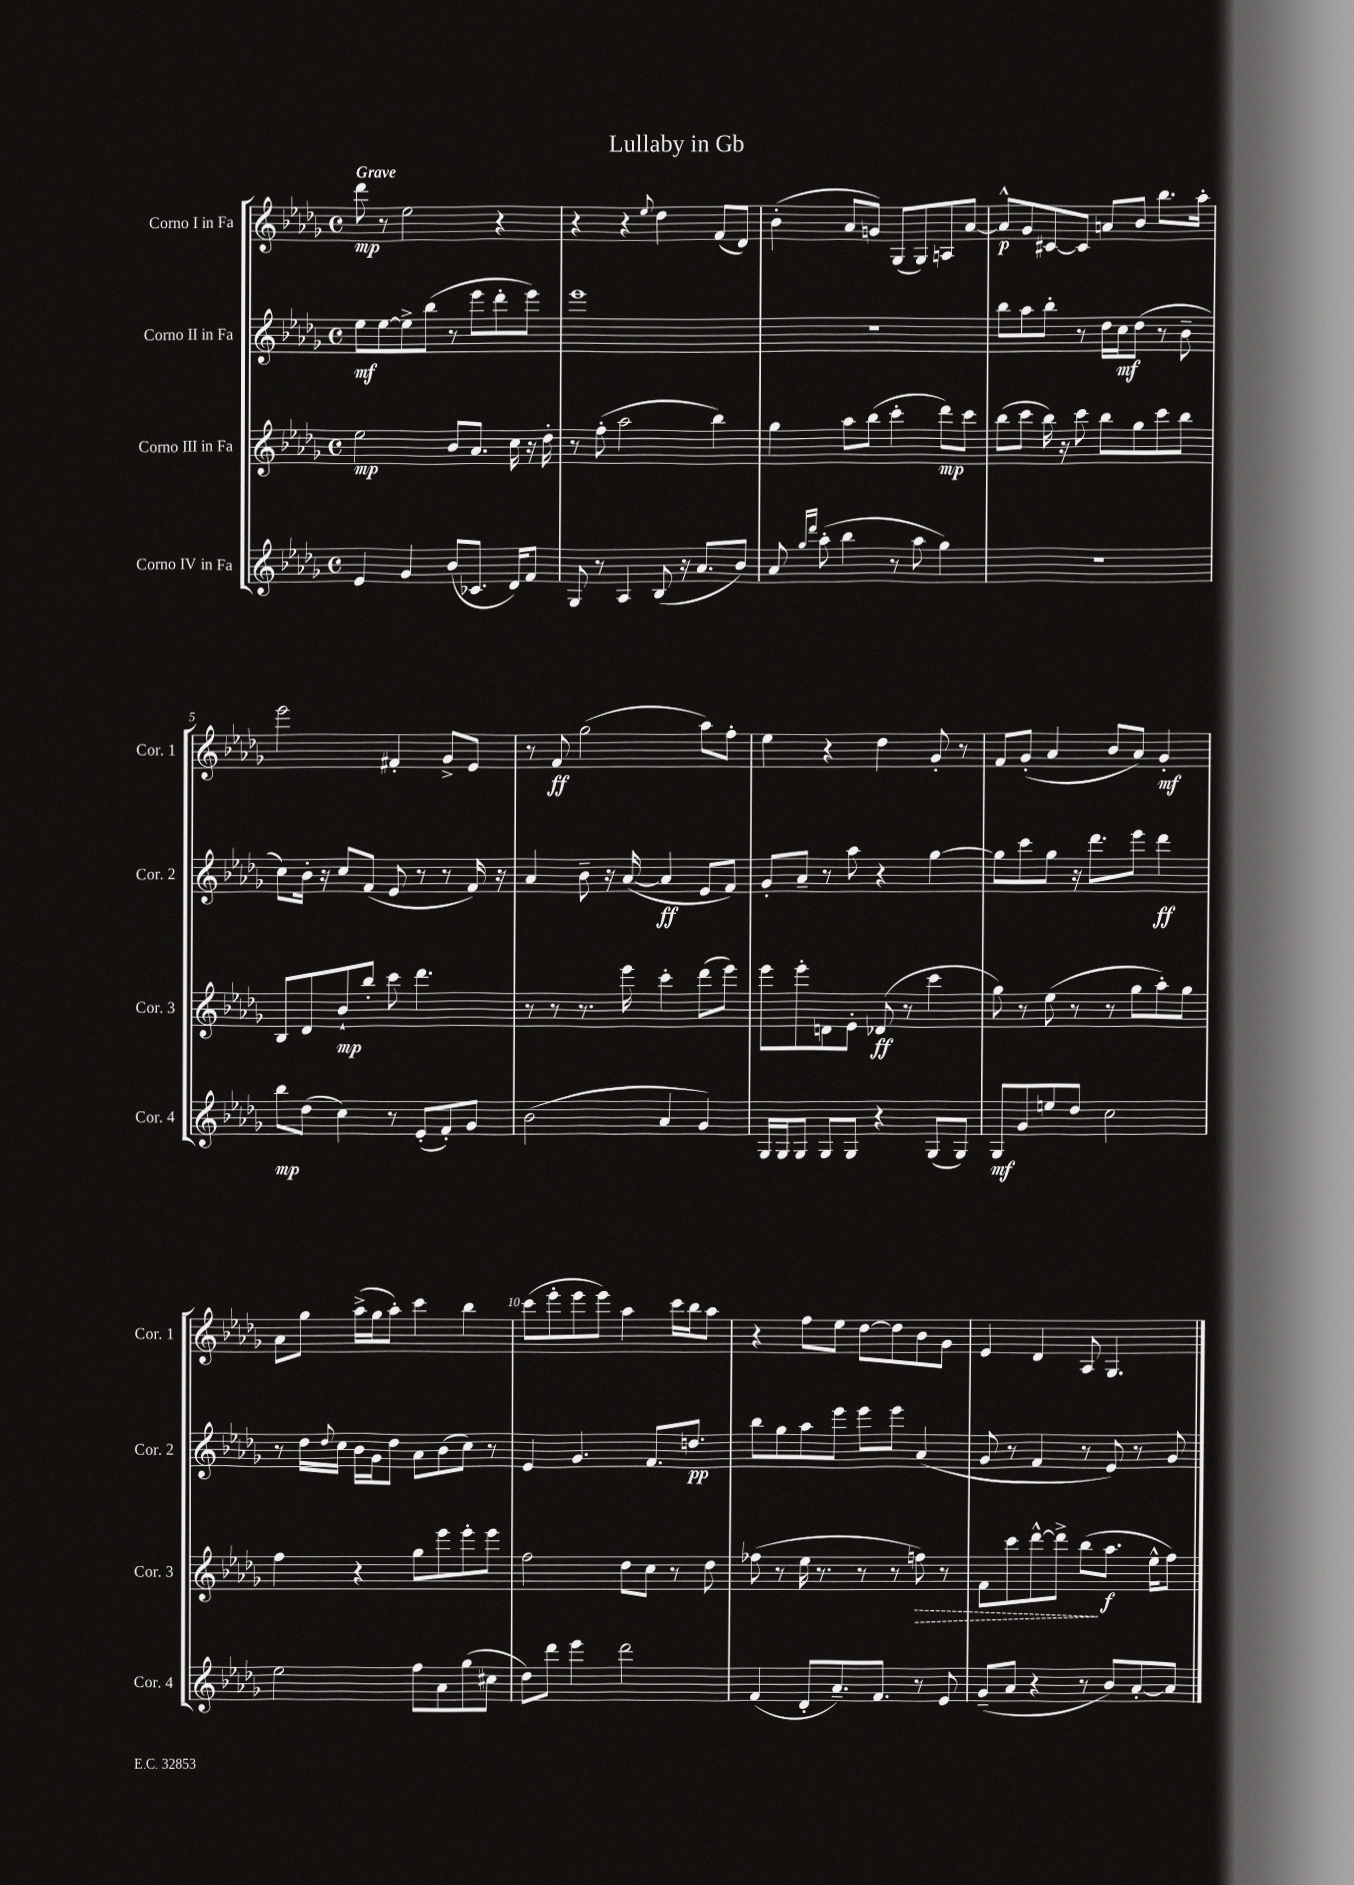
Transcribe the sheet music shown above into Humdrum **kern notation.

**kern	**kern	**kern	**kern
*staff4	*staff3	*staff2	*staff1
*clefG2	*clefG2	*clefG2	*clefG2
*k[b-e-a-d-g-]	*k[b-e-a-d-g-]	*k[b-e-a-d-g-]	*k[b-e-a-d-g-]
*M4/4	*M4/4	*M4/4	*M4/4
*met(c)	*met(c)	*met(c)	*met(c)
4e-/	2ee-\	8ee-\L	8ddd-\
.	.	[8ee-\	8r
4g-/	.	8ee-^\]	2ee-\
.	.	(8bb-\J	.
(8b-/L	8b-/L	8r	.
8.c-/J	8.a-/J	8eee-\L	.
.	.	8ddd-'\	4r
16d-/LK)	16cc\	.	.
8f/J	16r	8eee-\J)	.
.	16dd-'\	.	.
=	=	=	=
8G-/	8r	1eee-	4r
8r	(8ff'\	.	.
4A-/	2aa-\	.	4r
.	.	.	8qqee-/
(8B-/	.	.	4dd-\
16r	.	.	.
8.a-/L	.	.	.
.	4bb-\)	.	(8f/L
8b-/J)	.	.	8d-/J)
=	=	=	=
8a-/	4gg-\	1r	(4b-'\
16qqgg-/LL	.	.	.
16qqddd-/JJ	.	.	.
(8aa-'\	.	.	.
4bb-\	8aa-\L	.	8a-/L
.	(8bb-\J	.	8g/J)
8r	4ccc'\	.	(8G-/L
8aa-\	.	.	8G-/)
4gg-\)	8ddd-\L)	.	8A/
.	8ccc\J	.	[8a-/J
=	=	=	=
1r	(8bb-\L	8bb-\L	8a-^^/]L
.	8ccc\J	8aa-\	8g-/
.	16bb-\)	8bb-'\J	[8c#/
.	16r	.	.
.	8ccc\	8r	8c#/]J
.	8bb-\L	16dd-\LL	8a/L
.	.	16cc\J	.
.	8gg-\	(8dd-\J	8b-/J
.	8ccc\	8r	8.bb-\L
.	8bb-\J	8b-~\	.
.	.	.	16aa-'\Jk
=	=	=	=
8bb-\L	8B-/L	8cc\L)	2eee-\
(8dd-\J	8d-/	16b-'\Jk	.
.	.	16r	.
4cc\)	8b-`/	8cc/L	.
.	8bb-'/J	(8f/J	.
8r	8ccc\	8e-/	4f#'/
(8e-'/L	4.ddd-\	8r	.
8f'/)	.	8r	8g-^/L
8g-/J	.	16f/)	8e-/J
.	.	16r	.
=	=	=	=
(2b-\	8r	4a-/	8r
.	8r	.	8f/
.	8.r	8b-~\	(2gg-\
.	.	16r	.
.	16eee-\	([16a-/	.
4a-/	4ccc'\	4a-/]	.
4g-/)	(8ddd-\L	8e-/L	8aa-\L)
.	8eee-\J)	8f/J)	8ff'\J
=	=	=	=
16G-/LL	8eee-\L	8g-'/L	4ee-\
16G-/J	.	.	.
8G-/J	8eee-'\	8a-~/J	.
8G-/L	8d\	8r	4r
8G-/J	8e-'\J	8aa-\	.
4r	(8d-/	4r	4dd-\
.	8r	.	.
(8G-/L	4ccc\	[4gg-\	8g-'/
8G-/J)	.	.	8r
=	=	=	=
8G-/L	8gg-\)	8gg-\]L	8f/L
8g-/	8r	8ccc\	(8g-'/J
8ee/	(8ee-\	8gg-\J	4a-/
8dd-/J	8r	16r	.
.	.	8.ddd-\L	.
2cc\	8r	.	8b-/L
.	8gg-\L	8eee-\J	8a-/J)
.	8aa-'\)	4ddd-\	4g-'/
.	8gg-\J	.	.
=	=	=	=
2ee-\	4ff\	8r	8a-\L
.	.	16dd-\LL	8gg-\J
.	.	8qqdd-/	.
.	.	16cc\JJ	.
.	4r	16b-\LL	(16aa-^\LL
.	.	16g-\J	16gg-\J
.	.	8dd-\J	8aa-'\J)
8ff\L	8gg-\L	8a-\L	4ccc\
8a-\	8eee-\	(8b-\	.
(8gg-\	8eee-'\	8cc\J)	4bb-\
8cc#\J	8eee-\J	8r	.
=	=	=	=
8dd-\L)	2ff\	4e-/	(8ccc\L
8ddd-\J	.	.	8eee-'\
4eee-\	.	4.g-/	8eee-\
.	.	.	8eee-\J)
2ddd-\	8dd-\L	.	4aa-\
.	8cc\J	8.f/L	.
.	8r	.	16ccc\LL
.	.	8.dd/J	16bb-\J
.	8dd-\	.	8aa-\J
=	=	=	=
(4f/	(8ff-\	8bb-\L	4r
.	8r	8gg-\	.
8d-'/L	16ee-\	8aa-\	8ff\L
.	8.r	.	.
8.a-~/)	.	8eee-\J	8ee-\J
.	8r	8eee-\L	[8dd-\L
8.f/J	.	.	.
.	8r	8eee-\J	8dd-\]
8r	8ff\)	(4a-/	8b-\
8e-/	8r	.	8g-\J
=	=	=	=
(8g-~/L	8f\L	8g-/	4e-/
8a-/J	8ccc\	8r	.
4r	[8ddd-^^\	4f/	4d-/
.	8ddd-^\]J	.	.
8r	(8bb-\L	8r	8A-/
8b-/L)	8.aa-\J	8e-/)	4.G-/
[8a-'/	.	8r	.
.	16ee-^^\LK	.	.
8a-/]J	8ff\J)	8g-/	.
==	==	==	==
*-	*-	*-	*-
